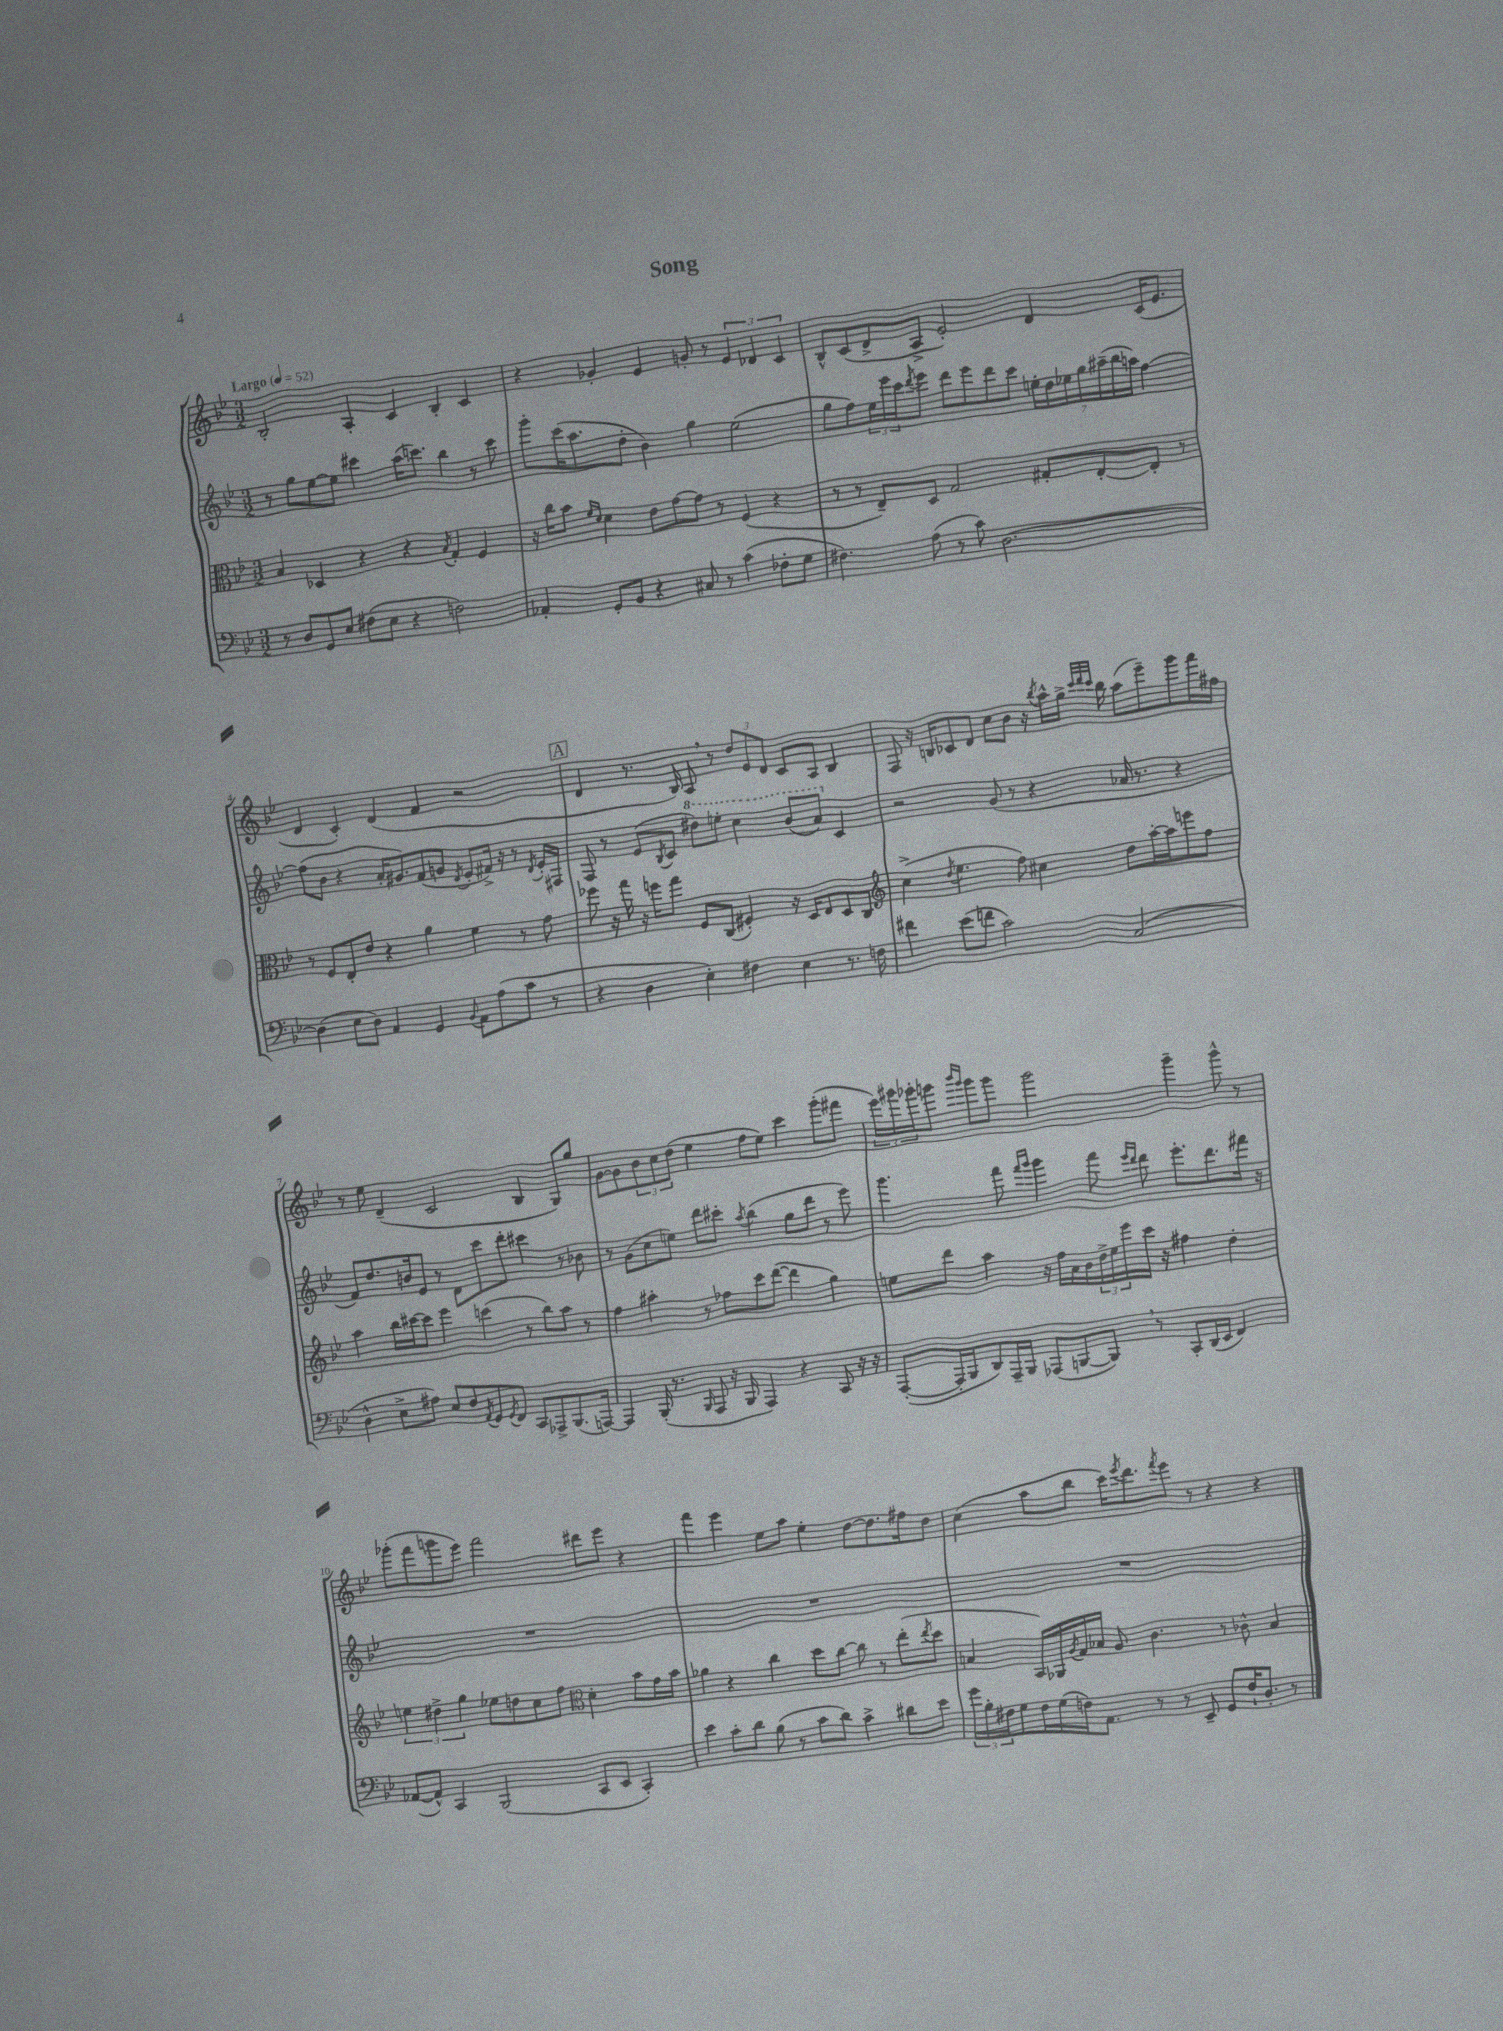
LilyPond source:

\header { title = "Song" }
<<
\new StaffGroup <<
\new Staff = "s0" {
    \clef treble \key bes \major \numericTimeSignature \time 3/2 \tempo "Largo" 4 = 52
    bes2-. a4-. c'4 bes4-. c'4 |
    r4 ges'4-. ees'4 g'8-. r8 \tuplet 3/2 { ees'4 des'4 c'4 } |
    bes8-^ c'8( d'8-> a8-> ees'2-.) d'4 c'16( ees'8. |
    d'4 c'4-.) d'4( f'4 r2 |
    \mark \markup { \box "A" } d'4 r8. bes16) a8 \breathe r8 \tuplet 3/2 { d''8 ees'8 d'8 } c'8 a8 bes4 |
    f8 r16 b16 ces'8 d'8 c''8 bes'8 r16 \acciaccatura { bes''8 } a''16-^ g''16-> \grace { c'''32 d'''32 c'''32 } bes''16 a''8( ees'''8--) g'''8 f'''16 fis''16 |
    r8 ees''8 d'4--( c'2 bes4 g8) g''8 |
    g'8~ g'8 \tuplet 3/2 { bes'8 c''8 d''8( } ees''4 f''8 ees''8) c'''4 g'''8-.( fis'''8 |
    \tuplet 3/2 { ees'''16) gis'''16 ges'''16-. } g'''8 \grace { bes'''16 g'''16 } g'''8 g'''8 g'''2 g'''4-- g'''8-^ r8 |
    ges'''8-.( f'''8 g'''8 ees'''8) f'''2 dis'''8 ees'''8 r4 |
    f'''4 ees'''4 ees''8 a''8 ees''4-. d''8~ d''8. fis''16 d''8 |
    c''4( a''8 bes''8 c'''16) \acciaccatura { ees'''8 } d'''8. \acciaccatura { f'''8 } ees'''8 r8 r4 r4 \bar "|." |
}
\new Staff = "s1" {
    \clef treble \key bes \major \numericTimeSignature \time 3/2
    r8 g''8 ees''8~ ees''8 cis'''4 a''16( c'''8.) bes''4 r8 c'''8 |
    g'''8-. c'''16( a''8. d''8-. bes'4) g''4 ees''2( |
    g''8 f''8) \tuplet 3/2 { ees''16 ees'''16 c'''16 } \acciaccatura { d'''8 } ees'''8 d'''8 ees'''8 d'''8 c'''8 \tuplet 7/4 { e''16-. d''16 ees''16 g''16 ais''16--( bes''16 a''16) } f''4~ |
    f''8( bes'8 r4 a'16-. gis'8.) f'8( g'8 \acciaccatura { d'8 } ees'8-. fis'16->) r16 r8 \acciaccatura { d'8 } ees'16-. fis16 |
    \mark \markup { \box "A" } f8 r8 ees'8( \acciaccatura { bes8 } c'8 \ottava #1 dis'''8) e'''8-. c'''4 bes''8( a''8) \ottava #0 c'4 |
    r2 g'8( r8 r4 aes'16 r8. r4 |
    f'8) d''8. b'16 ees'8 r8 d'8 c'''8 d'''8-. cis'''4 r8 bes'8 |
    r8 g'8( c''8 e''8) d'''8 cis'''8-. \acciaccatura { a''8 } bes''4( g''8 d'''8 r8 ees'''8) |
    g'''4. f'''8 \grace { f'''16 g'''16 } g'''4 f'''8 \grace { ees'''16 d'''16 } d'''8 ees'''8.-. d'''8. fis'''16 r16 |
    R1. |
    R1. |
    R1. \bar "|." |
}
\new Staff = "s2" {
    \clef alto \key bes \major \numericTimeSignature \time 3/2
    bes4 des4 r4 r4 \acciaccatura { bes8 } g4-. f4 |
    r16 c''16 bes'8 \grace { f'16 d'16 } d'4 ees'8 g'8~ g'8 r8 f4( r4 |
    r8 r8 ees8--) d8 g2 gis8-. ees8~-. ees8-. r8 |
    r8 f8 ees8-. ees'8 r4 a'4 f'4 r8 g'8 |
    \mark \markup { \box "A" } fes''8 r16 g''16 r16 f''16 g''8 f8 c8( fis4-.) r16 d16 ees8 d8 c8 |
    \clef treble c''4->( \acciaccatura { d''8 } ees''4. f''8) cis''4 d''8 a''16~-. a''16 e'''8 f''8 |
    a''4 bes''16 cis'''16~ cis'''8 ees'''4 c'''4( r8 bes''8) a''8 r8 |
    f''4 ais''4-. r8 fes''8 c'''8 d'''8~( d'''4 g''4) |
    e''8 d'''8 a''4 r16 f''16 a'16 bes'16 \tuplet 3/2 { d''16-> e''16 ees'''16 } c'''16 r16 fis''4 d''4-. |
    \tuplet 3/2 { e''4 dis''4-> g''4 } ees''8 d''8 c''8 f''8 \clef alto d'4-. bes'8 g'16 bes'16 |
    aes'4 r4 c''4 d''8 c''8~ c''8 r8 ees''8-.( \acciaccatura { ees''8 } d''8 |
    b4 bes,16) aes,16 \acciaccatura { a8 } g16 bes16 a8 c'4. r8 ces'8-^ bes4 \bar "|." |
}
\new Staff = "s3" {
    \clef bass \key bes \major \numericTimeSignature \time 3/2
    r8 d8 g,8 ees8 fis8( ees8 r4 f2) |
    aes,4-. g,8-. bes,8 r4 cis8 r8 c'4( fes8-. g8 |
    fis4.) a8( r8 c'8) d2.~ |
    d4( ees8 d8) a,4 g,4 \appoggiatura { bes,8 } a,8 a8( c'8 r8 |
    \mark \markup { \box "A" } r4 d4 ees4-.) fis4 ees4 r8. f16 |
    fis'4 ees'8( f'8 c'2) c2( |
    d4-^ ees8-> ais8) ees8 f8 \acciaccatura { a,8 } g,8 \acciaccatura { g,8 } f,8 c,8 aes,,8-> bes,,8.( a,,16~) |
    a,,4 bes,,16-.( r8. \grace { bes,,16 } a,,8 r16 bes,,16 a,,4) r4 c,8 r16 r16 |
    a,,8~-.( a,,16-. bes,,16 d,8) a,,16-- bes,,16 aes,,8( b,,8~ b,,8) \breathe r8 c,8-. d,16( ees,16 f,4) |
    aes,8~( aes,8-^) c,4 bes,,2( c,8 ees,8 c,4-.) |
    ees'4 c'8-. d'8 bes8( r8 c'8 d'8) c'4-> dis'8 ees'8 |
    \tuplet 3/2 { g'16 bes16-. fis16 } g8 fis16 g16( f16) a,8. r8 r8 ees,8-- g,8 f16-! d8.-. r8 \bar "|." |
}
>>
>>
